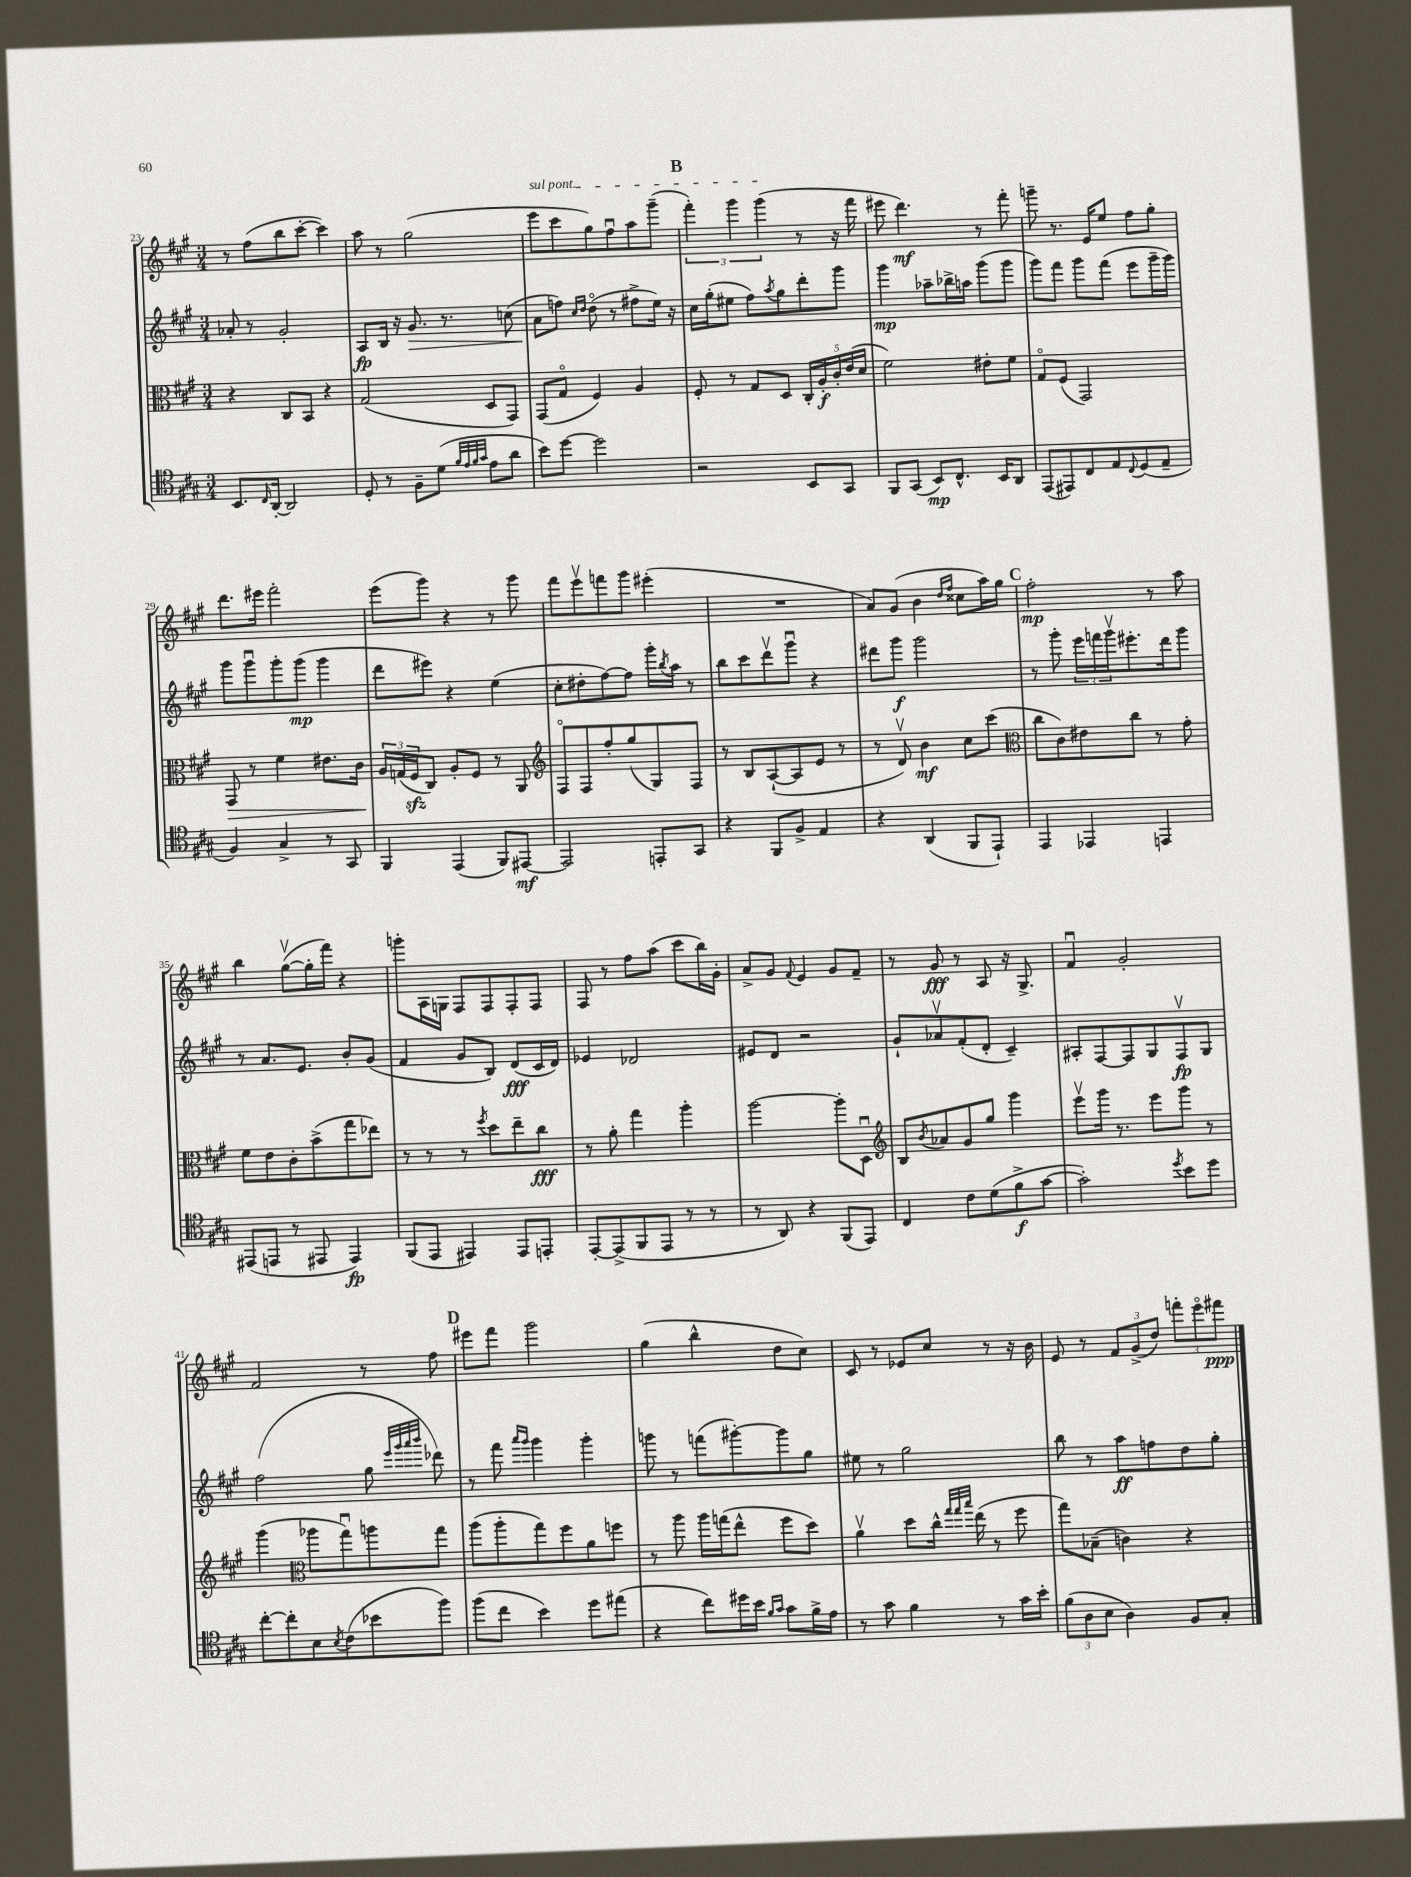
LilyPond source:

<<
\new StaffGroup <<
\new Staff = "s0" {
    \clef treble \key a \major \numericTimeSignature \time 3/4
    r8 fis''8( b''8 cis'''8~-. cis'''4) |
    a''8 r8 gis''2( |
    \once \override TextSpanner.bound-details.left.text = \markup { \italic "sul pont." } e'''8\startTextSpan cis'''8 gis''8) fis''8\downbow a''8 gis'''8--( |
    \mark \markup { \bold "B" } \tuplet 3/2 { fis'''4-.) gis'''4 gis'''4\stopTextSpan( } r8 r16 fis'''16 |
    eis'''8 d'''4.\mf) r8 fis'''8-. |
    g'''8-- r8. e'16 e''8 fis''8 gis''8-. |
    d'''8. eis'''16 fis'''2-. |
    e'''8( gis'''8) r4 r8 gis'''8 |
    fis'''8 e'''8\upbow f'''8 gis'''8 eis'''4-.( |
    R2. |
    a'8) gis'8( b'4 \grace { d''16 fis''16 } cisis''8 a''16) gis''16 |
    \mark \markup { \bold "C" } fis''2-.\mp r8 a''8 |
    b''4 gis''8~\upbow( gis''16-. fis'''16) r4 |
    g'''8-. a16 g16 fis8 fis8 fis8-. fis8 |
    fis8 r8 fis''8 a''8( cis'''8 b''16) gis'16-. |
    a'8-> gis'8 \appoggiatura { fis'8 } e'4 gis'8 fis'8-- |
    r8 gis'8\fff r8 a8 r16 gis8.-> |
    fis'4\downbow gis'2-. |
    fis'2 r8 fis''8 |
    \mark \markup { \bold "D" } eis'''8 fis'''8 gis'''2 |
    gis''4( b''4-^ d''8 cis''8) |
    cis'8 r8 ees'8 cis''8 r8 r16 b'16 |
    e'8 r8 \tuplet 3/2 { fis'8 gis'8->( d''8) } \tuplet 3/2 { f'''8-. e'''8\flageolet fis'''8\ppp } \bar "|." |
}
\new Staff = "s1" {
    \clef treble \key a \major \numericTimeSignature \time 3/4
    aes'8-. r8 gis'2-. |
    a8\fp b16 r16 gis'8.\> r8. c''8( |
    a'8\! f''8) \grace { cis''16 d''16 } d''8\flageolet( r8 fis''8-> e''16) r16 |
    \mark \markup { \bold "B" } cis''16 gis''16-.( eis''8 fis''8) \acciaccatura { a''8 } gis''8 d'''8-. gis'''8 |
    gis'''4\mp aes''8-- bes''16-> a''16 gis'''8( gis'''8 |
    gis'''8) fis'''8 gis'''8 fis'''8( e'''8 gis'''16-- gis'''16) |
    gis'''8 gis'''8\downbow gis'''8-. gis'''8\mp( gis'''4 |
    d'''8 eis'''8) r4 e''4( |
    cis''8-. dis''8-. fis''8~) fis''8 gis'''16-. \acciaccatura { b''8 } a''16 r8 |
    b''8 cis'''8 d'''8\upbow gis'''8\downbow r4 |
    dis'''8 gis'''8\f gis'''2 |
    \mark \markup { \bold "C" } r8 gis'''8-. \tuplet 3/2 { e'''16 f'''16 gis'''16\upbow } eis'''8.-. d'''16 gis'''8 |
    r8 a'8. e'8. b'8-. gis'8( |
    fis'4 gis'8 b8) d'8\fff( cis'16 d'16) |
    ees'4 des'2 |
    eis'8 d'8 r2 |
    gis'8-! aes'8\upbow fis'8-.( d'8-. cis'4--) |
    ais8-. fis8~ fis8 gis8 fis8\upbow\fp gis8 |
    fis''2( gis''8 \grace { e'''32 gis'''32 a'''32 b'''32 } des'''8) |
    \mark \markup { \bold "D" } r8 fis'''8 \grace { a'''16 gis'''16 } gis'''4 gis'''4-. |
    g'''8 r8 f'''8( gis'''8~-.) gis'''8 gis''8 |
    eis''8 r8 gis''2 |
    b''8 r8 a''8\ff f''8 d''8 gis''8-. \bar "|." |
}
\new Staff = "s2" {
    \clef alto \key a \major \numericTimeSignature \time 3/4
    r4 cis8 b,8 r4 |
    gis2( d8 gis,8) |
    gis,8( gis8\flageolet fis4) a4 |
    \mark \markup { \bold "B" } fis8-. r8 gis8 d8 \tuplet 5/4 { cis16-. a16-.\f cis'16-. e'16( d'16 } |
    fis'2) eis'8-. fis'8 |
    gis8\flageolet fis8( gis,2) |
    gis,8\> r8 fis'4 eis'8. cis'16\! |
    \tuplet 3/2 { a16 g16( fis16\sfz } cis8) a8-. fis8 r8 a,8 |
    \clef treble fis8\flageolet fis8 fis''8-. gis''8( gis8) fis8 |
    r8 b8 a8~-!( a8 e'8 r8 |
    r8 d'8\upbow) b'4\mf cis''8 cis'''8( |
    \mark \markup { \bold "C" } \clef alto cis''8 cis'8) eis'8 cis''8 r8 gis'8-. |
    fis'8 e'8 cis'8-. b'8->( gis''8 ees''8) |
    r8 r8 r8 \acciaccatura { fis''8 } d''8 e''8-- cis''8\fff |
    r8 a'8-. gis''4 a''4-. |
    a''2~ a''8-. d8\downbow |
    \clef treble b8 \acciaccatura { b'8 } aes'8 gis'8 gis''8 gis'''4 |
    e'''8\upbow gis'''16 r8. e'''8 gis'''8 r8 |
    gis'''4( \clef alto aes''8 gis''8\downbow) a''8 gis''8 |
    \mark \markup { \bold "D" } a''8( a''8-. gis''8) fis''8 a'8 f''8 |
    r8 a''8 a''16 g''16( e''8-^ fis''8 d''8) |
    a'4\upbow d''8 cis''16-^ \grace { gis''32 gis''32 b''32 } e''16( r8 fis''8 |
    gis''8) bes8--( c'4) r4 \bar "|." |
}
\new Staff = "s3" {
    \clef tenor \key a \major \numericTimeSignature \time 3/4
    b,8. \grace { cis16 } a,16~-. a,2 |
    d8-. r8 fis8-- d'8( \grace { fis'32 e'32 fis'32 gis'32 } e'8 a'8 |
    b'8) d''8~ d''2 |
    \mark \markup { \bold "B" } r2 b,8 gis,8 |
    fis,8 gis,8( b,8\mp) cis8.-^ b,16 a,8 |
    e,8( eis,8) cis8 e8 \appoggiatura { cis8 } d8( e8-- |
    fis4) gis4-> r8 gis,8 |
    fis,4 e,4( fis,8) eis,8~\mf |
    eis,2 e,8-. gis,8 |
    r4 fis,8 fis8-> e4 |
    r4 a,4( fis,8 e,8-!) |
    \mark \markup { \bold "C" } e,4 ees,4 e,4 |
    eis,8( e,8 r8 eis,8 eis,4\fp) |
    fis,8( e,8 eis,4) eis,8 e,8-. |
    e,8~-. e,8->( fis,8 e,8 r8 r8 |
    r8 a,8) r4 fis,8( e,8) |
    cis4 cis'8 d'8( fis'8->\f gis'8~ |
    gis'2-.) \acciaccatura { d''8 } b'8 d''8 |
    cis''8~-. cis''8-. b8 \acciaccatura { b8 } cis'8( bes'8 fis''8) |
    \mark \markup { \bold "D" } fis''8( cis''8 b'4) d''8 eis''8( |
    r4 cis''8) dis''16 b'16 \grace { fis'16 gis'16 } gis'8 fis'16-> e'16 |
    r8 gis'8 fis'4 r8 gis'16 b'16-. |
    \tuplet 3/2 { fis'8( a8 b8 } a4) fis8 gis8-. \bar "|." |
}
>>
>>
\layout { \context { \Score currentBarNumber = #23 } }
